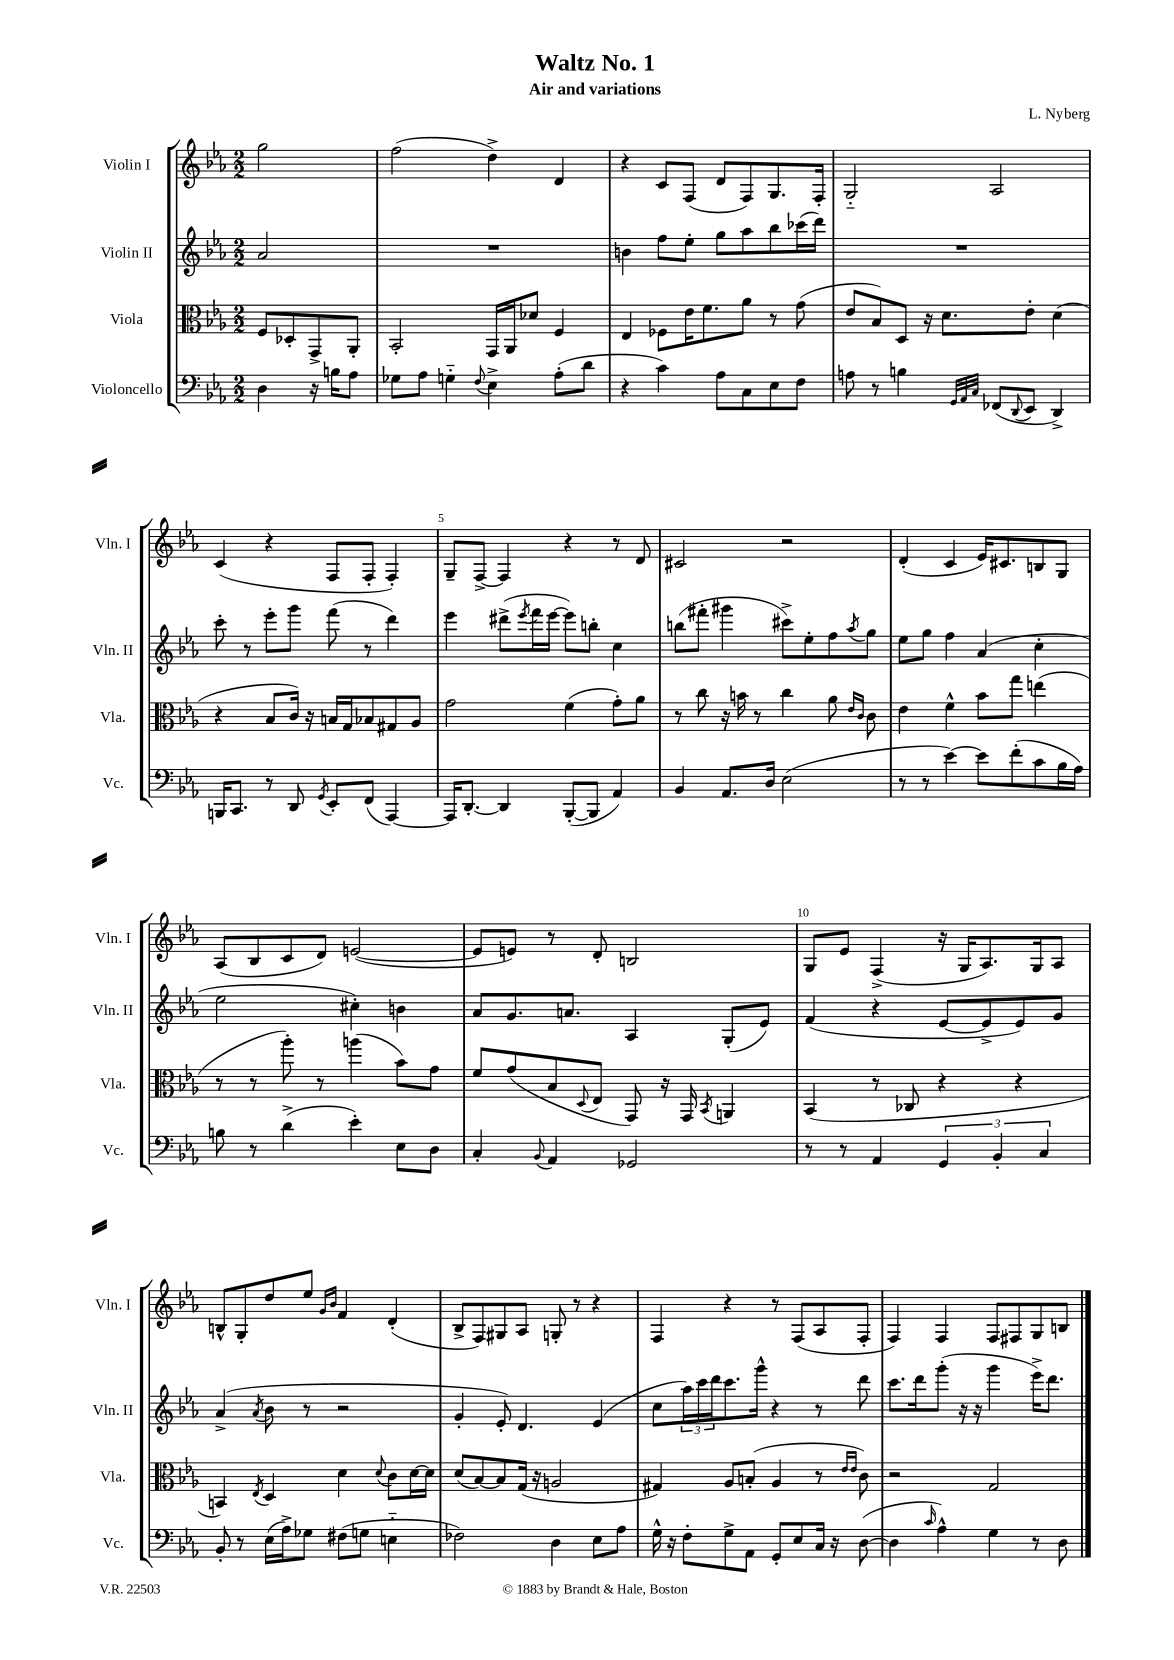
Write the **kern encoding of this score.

**kern	**kern	**kern	**kern
*staff4	*staff3	*staff2	*staff1
*clefF4	*clefC3	*clefG2	*clefG2
*k[b-e-a-]	*k[b-e-a-]	*k[b-e-a-]	*k[b-e-a-]
*M2/2	*M2/2	*M2/2	*M2/2
4D	8F	2a-	2gg
.	8D-'	.	.
16r	8GG^	.	.
16B	.	.	.
8A-	8AA-'	.	.
=	=	=	=
8G-	2BB-'	1r	(2ff
8A-	.	.	.
4G'~	.	.	.
8qqF	.	.	.
4E-^	16GG	.	4dd^)
.	16AA-	.	.
.	8d-	.	.
(8A-'	4F	.	4d
8d	.	.	.
=	=	=	=
4r	4E-	4b	4r
4c)	8F-	8ff	8c
.	16e-	8ee-'	(8F
.	8.f	.	.
8A-	.	8gg	8d
8C	8a-	8aa-	8F)
8E-	8r	8bb-	8.G
8F	(8g	(16ccc-	.
.	.	16ddd)	16F'
=	=	=	=
8A	8e-	1r	2G'~
8r	8B-)	.	.
4B	8D	.	.
.	16r	.	.
.	8.d	.	.
32qqGG	.	.	.
32qqAA-	.	.	.
32qqC	.	.	.
(8FF-	.	.	2A-
8qqDD	.	.	.
8EE-	8e-'	.	.
4DD^)	(4d	.	.
=	=	=	=
16BBB	4r	8ccc'	(4c
8.CC	.	.	.
.	.	8r	.
8r	8B-	8eee-'	4r
8DD	16c)	8ggg	.
.	16r	.	.
8qGG	.	.	.
8EE-'	16B	(8fff	8F
.	16G	.	.
(8FF	8B-	8r	8F'
[4AAA-)	8G#	4ddd)	4F')
.	8A-	.	.
=	=	=	=
16AAA-]	2g	4eee-	8G~
[8.DD'	.	.	.
.	.	.	[8F^
4DD]	.	(8ddd#^	4F]
.	.	8qeee-	.
.	.	16fff	.
.	.	[16eee-	.
([8BBB-'	(4f	8eee-])	4r
8BBB-]	.	8bb'	.
4AA-)	8g')	4cc	8r
.	8a-	.	8d
=	=	=	=
4BB-	8r	(8bb	2c#
.	8cc	8fff#'	.
8.AA-	16r	4ggg#	.
.	16b	.	.
.	8r	.	.
16D	.	.	.
(2E-	4cc	8ccc#^)	2r
.	.	8ee-'	.
.	8a-	8ff	.
.	16qqe-	.	.
.	16qqc	8qaa-	.
.	8c	8gg	.
=	=	=	=
8r	4e-	8ee-	(4d'
8r	.	8gg	.
[4e-)	4f^^	4ff	4c
8e-]	8b-	(4a-	16e-)
.	.	.	8.c#
(8f'	8gg	.	.
8c	(4ee	4cc'	8B
16B-	.	.	8G
16A-)	.	.	.
=	=	=	=
8B	8r	2ee-	(8A-
8r	8r	.	8B-
(4d^	8aa-')	.	8c
.	8r	.	8d)
4e-')	(4aa	4cc#')	([2e
8E-	8b-)	4b	.
8D	8g	.	.
=	=	=	=
4C'	8f	8a-	8e]
.	(8g	8.g	8e)
8qqBB-	.	.	.
4AA-	8B-	.	8r
.	.	8.a	.
.	8qqD	.	.
.	8E-	.	8d'
2GG-	8GG)	4A-	2B
.	16r	.	.
.	16GG	.	.
.	8qBB-	.	.
.	4AA	(8G'	.
.	.	8e-)	.
=	=	=	=
8r	(4BB-	(4f	8G
8r	.	.	8e-
4AA-	8r	4r	(4F^
.	8C-	.	.
6GG	4r	[8e-	16r
.	.	.	16G
.	.	8e-^]	8.A-)
6BB-'	.	.	.
.	4r	8e-)	.
.	.	.	16G
6C	.	.	.
.	.	8g	8A-
=	=	=	=
8BB-'	4BB)	(4a-^	8B^^
8r	.	.	8G'
.	8qE-	8qa-	.
(16E-	4D	8b-	8dd
16A-^)	.	.	.
8G-	.	8r	8ee-
.	.	.	16qqg
.	.	.	16qqb-
(8F#	4d	2r	4f
8G	.	.	.
.	8qqd	.	.
4E'~	8c	.	(4d'
.	[16d	.	.
.	16d]	.	.
=	=	=	=
2F-)	(8d	4g'	8B-^
.	[8B-)	.	8F)
.	8B-]	8e-')	8G#
.	(16G	4.d	8A-
.	16r	.	.
4D	2A	.	8G'
.	.	.	8r
8E-	.	(4e-	4r
8A-	.	.	.
=	=	=	=
16G^^	4G#)	8cc	4F
16r	.	.	.
8F'	.	24aa-)	.
.	.	24ccc	.
.	.	24ddd	.
8G^	8A-	8.ccc	4r
8AA-	(8B'	.	.
.	.	16ggg^^	.
8GG'	4A-	4r	8r
8E-	.	.	(8F
16C	8r	8r	8A-
16r	.	.	.
.	16qqe-	.	.
.	16qqe-	.	.
([8D	8c)	8ddd	8F'
=	=	=	=
4D]	2r	8.ccc	4F)
.	.	16ddd	.
16qqc	.	.	.
4A-^^)	.	(8ggg'	4F
.	.	16r	.
.	.	16r	.
4G	2G	4ggg	8F
.	.	.	8F#
8r	.	16eee-^)	8G
.	.	8.ddd	.
8D	.	.	8B
==	==	==	==
*-	*-	*-	*-
